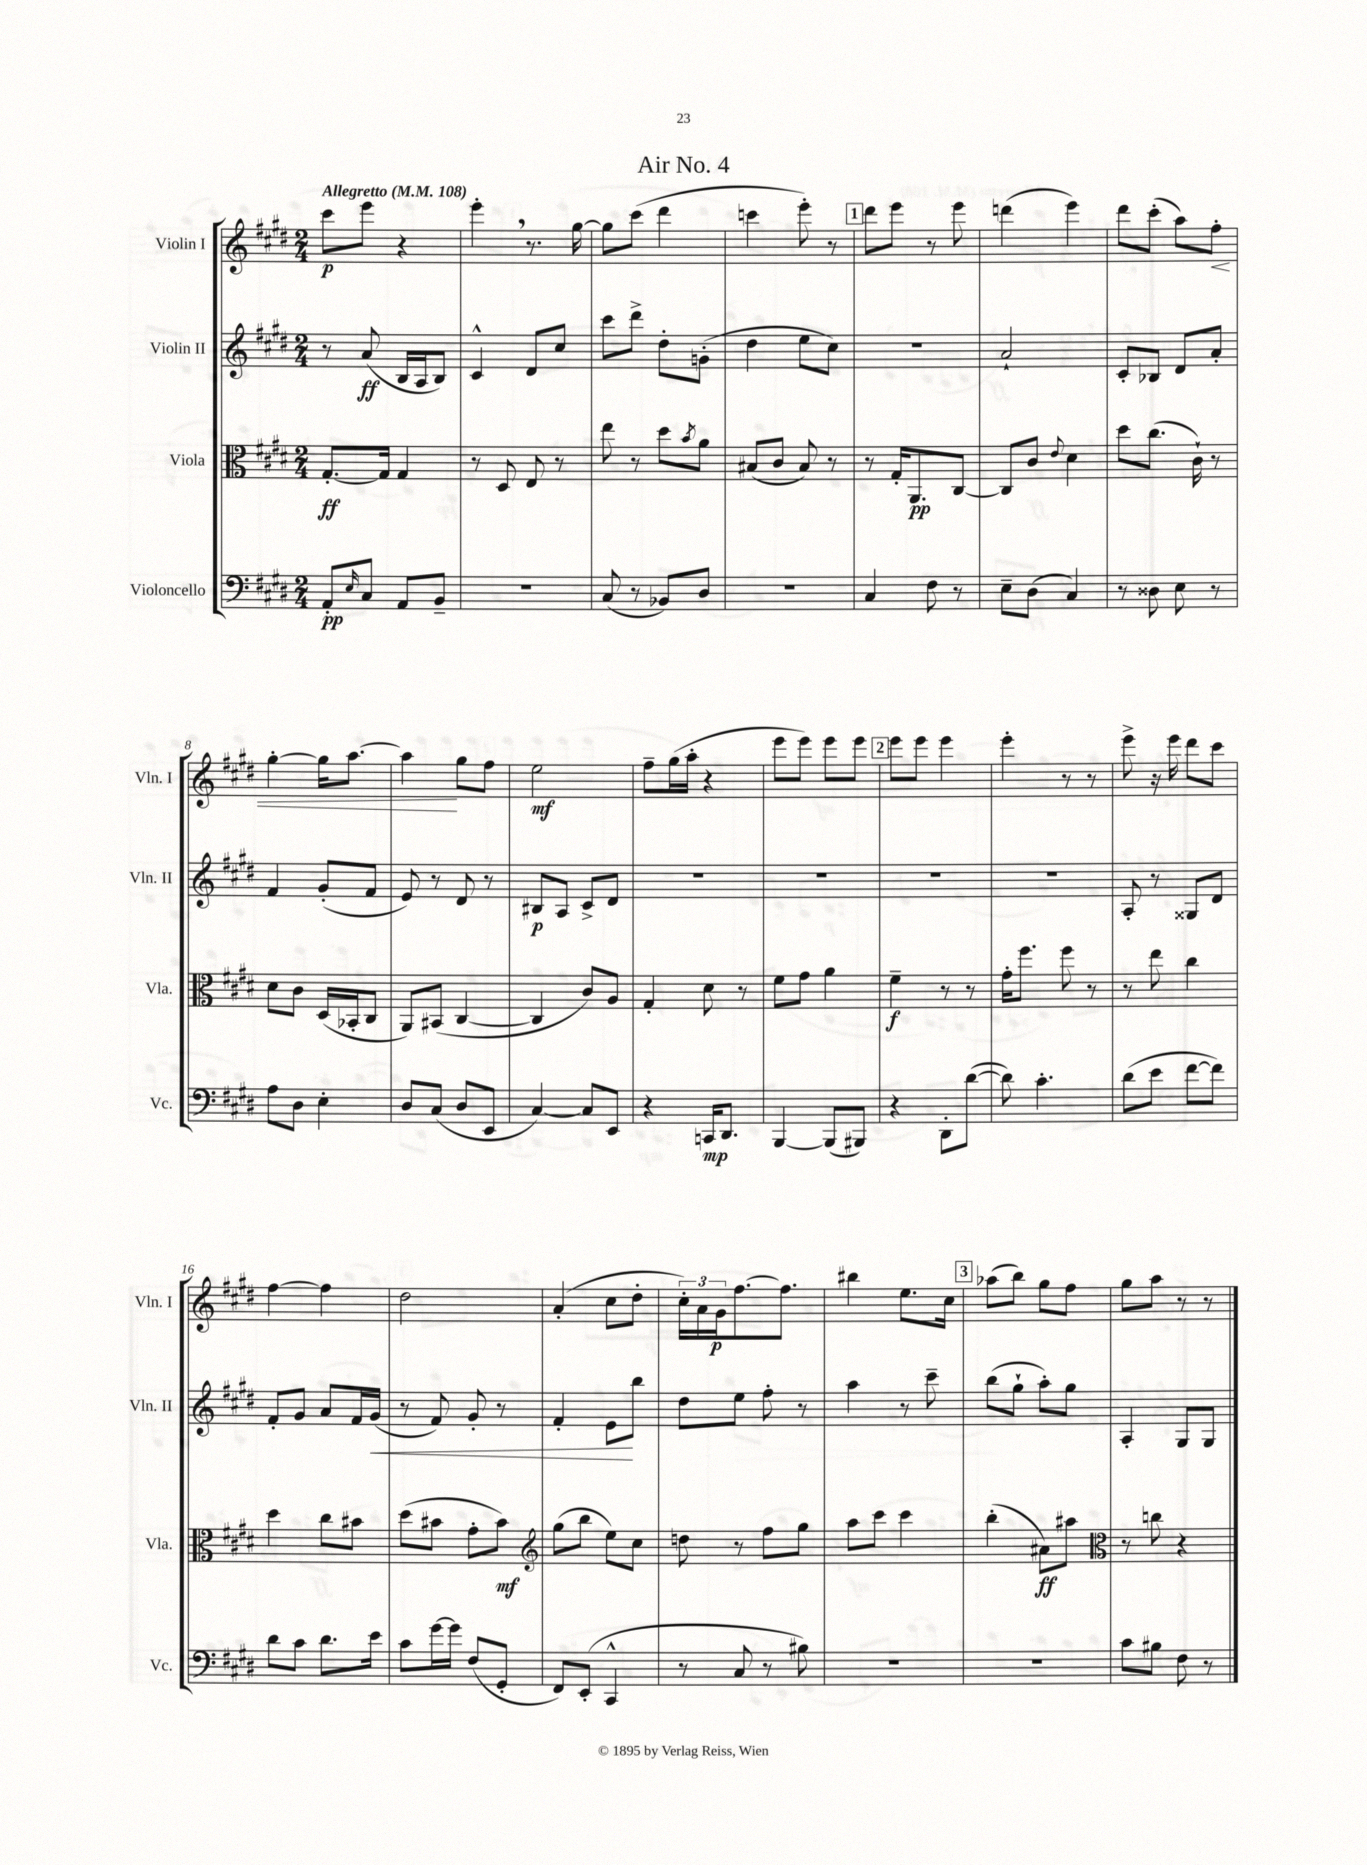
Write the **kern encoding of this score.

**kern	**dynam	**kern	**dynam	**kern	**dynam	**kern	**dynam
*part4	*part4	*part3	*part3	*part2	*part2	*part1	*part1
*staff4	*staff4	*staff3	*staff3	*staff2	*staff2	*staff1	*staff1
*I"Violoncello	*	*I"Viola	*	*I"Violin II	*	*I"Violin I	*
*I'Vc.	*	*I'Vla.	*	*I'Vln. II	*	*I'Vln. I	*
*clefF4	*	*clefC3	*	*clefG2	*	*clefG2	*
*k[f#c#g#d#]	*	*k[f#c#g#d#]	*	*k[f#c#g#d#]	*	*k[f#c#g#d#]	*
*M2/4	*	*M2/4	*	*M2/4	*	*M2/4	*
*MM108	*	*MM108	*	*MM108	*	*MM108	*
=1	=1	=1	=1	=1	=1	=1	=1
!	!	!	!	!	!	!LO:TX:a:B:t=Allegretto	!
8AA'/L	pp	[8.G#'/L	ff	8r	.	8ccc#\L	p
16qqE/	.	.	.	.	.	.	.
8C#/J	.	.	.	(8a/	ff	8eee\J	.
.	.	16G#/Jk]	.	.	.	.	.
8AA/L	.	4G#/	.	16B/LL	.	4r	.
.	.	.	.	16A/J	.	.	.
8BB~/J	.	.	.	8B/J)	.	.	.
=2	=2	=2	=2	=2	=2	=2	=2
2r	.	8r	.	4c#^^/	.	4eee',\	.
.	.	8D#/	.	.	.	.	.
.	.	8E/	.	8d#/L	.	8.r	.
.	.	8r	.	8cc#/J	.	.	.
.	.	.	.	.	.	[16gg#\	.
=3	=3	=3	=3	=3	=3	=3	=3
(8C#/	.	8ee\	.	8ccc#\L	.	8gg#\L]	.
8r	.	8r	.	8ddd#^\J	.	(8ccc#\J	.
8BB-X/L)	.	8dd#\L	.	8dd#'\L	.	4ddd#\	.
.	.	8qb/	.	.	.	.	.
8D#/J	.	8a\J	.	(8gn'\J	.	.	.
=4	=4	=4	=4	=4	=4	=4	=4
2r	.	(8B#X/L	.	4dd#\	.	4cccn\	.
.	.	8c#/J	.	.	.	.	.
.	.	8B#/)	.	8ee\L	.	8eee'\)	.
.	.	8r	.	8cc#\J)	.	8r	.
!!LO:REH:place=s1:t=1
=5	=5	=5	=5	=5	=5	=5	=5
4C#/	.	8r	.	2r	.	8ddd#\L	.
.	.	16G#'/KL	.	.	.	8eee\J	.
.	.	8.AA/	pp	.	.	.	.
8F#\	.	.	.	.	.	8r	.
8r	.	[8C#/J	.	.	.	8eee\	.
=6	=6	=6	=6	=6	=6	=6	=6
8E~\L	.	8C#/L]	.	2a`/	.	(4dddn\	.
(8D#\J	.	8c#/J	.	.	.	.	.
.	.	8qqe/	.	.	.	.	.
4C#/)	.	4d#\	.	.	.	4eee\)	.
=7	=7	=7	=7	=7	=7	=7	=7
8r	.	8dd#\L	.	8c#'/L	.	8ddd#\L	.
8D##X\	.	(8.cc#\J	.	8B-X/J	.	(8ccc#'\J	.
8E\	.	.	.	8d#/L	.	8aa\L)	.
.	.	16c#`\)	.	.	.	.	.
!	!	!	!	!	!	!	!LO:HP:b
8r	.	8r	.	8a'/J	.	8ff#'\J	<
!!LO:LB:g=z
=8	=8	=8	=8	=8	=8	=8	=8
8A\L	.	8d#\L	.	4f#/	.	[4gg#'\	.
8D#\J	.	8c#\J	.	.	.	.	.
4E'\	.	(16D#/LL	.	(8g#'/L	.	16gg#\KL]	.
.	.	16BB-X'/J	.	.	.	[8.aa\J	.
.	.	8C#/J	.	8f#/J	.	.	.
=9	=9	=9	=9	=9	=9	=9	=9
8D#/L	.	8AA/L)	.	8e/)	.	4aa\]	.
(8C#/J	.	(8BB#X/J	.	8r	.	.	.
8D#/L	.	[4C#/	.	8d#/	.	8gg#\L	[
8EE/J	.	.	.	8r	.	8ff#\J	.
=10	=10	=10	=10	=10	=10	=10	=10
[4C#/)	.	4C#/]	.	8B#X/L	p	2ee\	mf
.	.	.	.	8A/J	.	.	.
8C#/L]	.	8c#/L)	.	8c#^/L	.	.	.
8EE/J	.	8A/J	.	8d#/J	.	.	.
=11	=11	=11	=11	=11	=11	=11	=11
4r	.	4G#'/	.	2r	.	8ff#~\L	.
.	.	.	.	.	.	(16gg#\L	.
.	.	.	.	.	.	16aa'\JJ	.
16CCn/KL	mp	8d#\	.	.	.	4r	.
8.DD#/J	.	.	.	.	.	.	.
.	.	8r	.	.	.	.	.
=12	=12	=12	=12	=12	=12	=12	=12
[4BBB/	.	8f#\L	.	2r	.	8eee\L	.
.	.	8g#\J	.	.	.	8eee\J)	.
(8BBB/L]	.	4a\	.	.	.	8eee\L	.
8BBB#X/J)	.	.	.	.	.	8eee\J	.
!!LO:REH:place=s1:t=2
=13	=13	=13	=13	=13	=13	=13	=13
4r	.	4f#~\	f	2r	.	8eee\L	.
.	.	.	.	.	.	8eee\J	.
8DD#'\L	.	8r	.	.	.	4eee\	.
([8d#\J	.	8r	.	.	.	.	.
=14	=14	=14	=14	=14	=14	=14	=14
8d#\])	.	16g#'\KL	.	2r	.	4eee'\	.
.	.	8.ff#\J	.	.	.	.	.
4.c#'\	.	.	.	.	.	.	.
.	.	8ff#\	.	.	.	8r	.
.	.	8r	.	.	.	8r	.
=15	=15	=15	=15	=15	=15	=15	=15
(8d#\L	.	8r	.	8A'/	.	8eee^\	.
8e\J	.	8ee\	.	8r	.	16r	.
.	.	.	.	.	.	16eee\	.
[8f#\L	.	4cc#\	.	8G##X/L	.	8ddd#\L	.
8f#\J])	.	.	.	8d#/J	.	8ccc#\J	.
!!LO:LB:g=z
=16	=16	=16	=16	=16	=16	=16	=16
8d#\L	.	4dd#\	.	8f#'/L	.	[4ff#\	.
8c#\J	.	.	.	8g#/J	.	.	.
8.d#\L	.	8cc#\L	.	8a/L	.	4ff#\]	.
.	.	8b#X\J	.	16f#/L	.	.	.
!	!	!	!	!	!LO:HP:b	!	!
16e\Jk	.	.	.	(16g#/JJ	<	.	.
=17	=17	=17	=17	=17	=17	=17	=17
8c#\L	.	(8dd#\L	.	8r	.	2dd#\	.
[16g#\L	.	8b#X\J	.	8f#/)	.	.	.
16g#\JJ]	.	.	.	.	.	.	.
(8F#/L	.	8g#'\L	.	8g#'/	.	.	.
8GG#'/J	.	8b#\J)	mf	8r	.	.	.
=18	=18	=18	=18	=18	=18	=18	=18
*	*	*clefG2	*	*	*	*	*
8FF#/L)	.	(8gg#\L	.	4f#'/	.	(4a'/	.
(8EE'/J	.	8bb\J	.	.	.	.	.
4CC#^^/	.	8ee\L)	.	8e\L	.	8cc#\L	.
.	.	8cc#\J	.	8bb\J	[	8dd#'\J	.
=19	=19	=19	=19	=19	=19	=19	=19
8r	.	8ddn\	.	8dd#\L	.	24cc#'\LL)	.
.	.	.	.	.	.	24a\	.
.	.	.	.	.	.	24g#\J	p
8C#/	.	8r	.	8ee\J	.	[8.ff#\	.
8r	.	8ff#\L	.	8ff#'\	.	.	.
.	.	.	.	.	.	8.ff#\J]	.
8B#X\)	.	8gg#\J	.	8r	.	.	.
=20	=20	=20	=20	=20	=20	=20	=20
2r	.	8aa\L	.	4aa\	.	4bb#X\	.
.	.	8ccc#\J	.	.	.	.	.
.	.	4ccc#\	.	8r	.	8.ee\L	.
.	.	.	.	8ccc#~\	.	.	.
.	.	.	.	.	.	16cc#\Jk	.
!!LO:REH:place=s1:t=3
=21	=21	=21	=21	=21	=21	=21	=21
2r	.	(4bb'\	.	(8bb\L	.	(8aa-X\L	.
.	.	.	.	8gg#`\J	.	8bb\J)	.
.	.	8a#X\L)	ff	8aa'\L)	.	8gg#\L	.
.	.	8aa#X\J	.	8gg#\J	.	8ff#\J	.
=22	=22	=22	=22	=22	=22	=22	=22
*	*	*clefC3	*	*	*	*	*
8c#\L	.	8r	.	4A'/	.	8gg#\L	.
8B#X\J	.	8ccn\	.	.	.	8aa\J	.
8F#\	.	4r	.	8G#/L	.	8r	.
8r	.	.	.	8G#/J	.	8r	.
==	==	==	==	==	==	==	==
*-	*-	*-	*-	*-	*-	*-	*-
